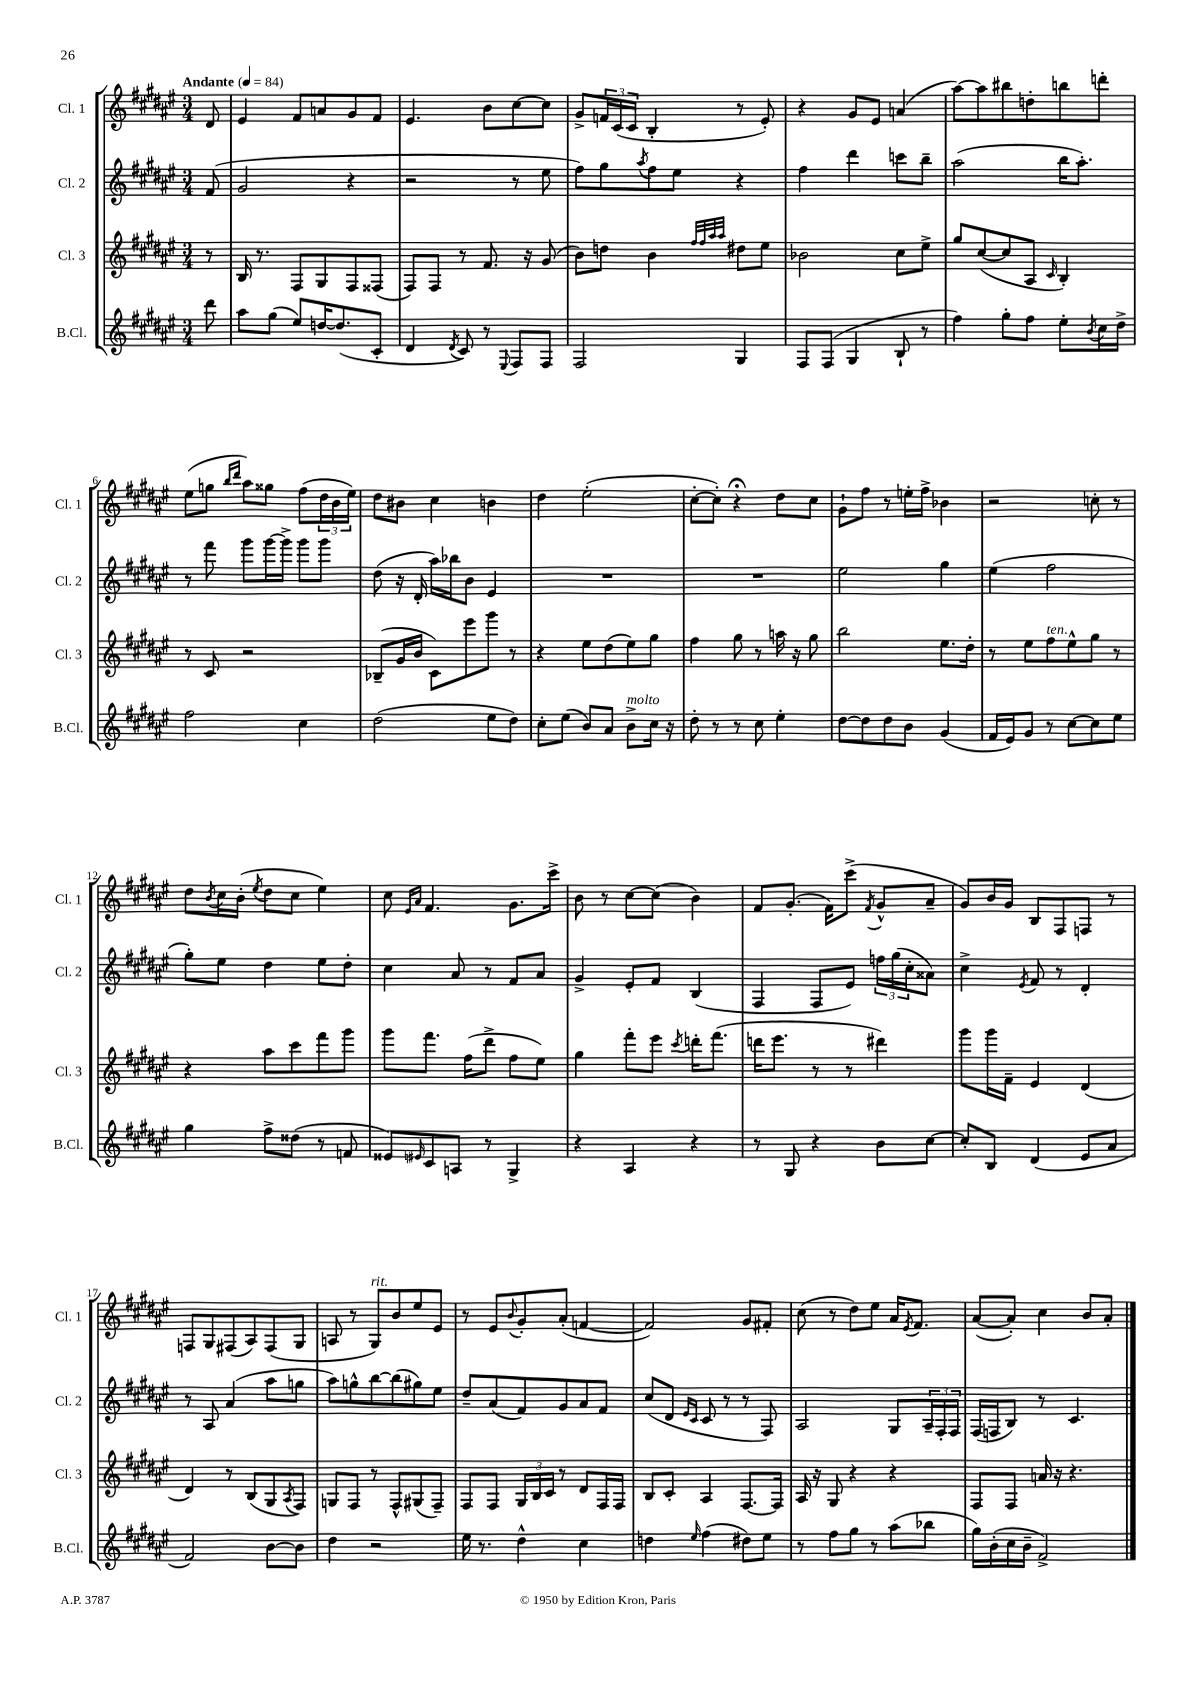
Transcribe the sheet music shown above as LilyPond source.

<<
\new StaffGroup <<
\new Staff = "s0" \with { instrumentName = "Cl. 1" shortInstrumentName = "Cl. 1" } {
    \clef treble \key fis \major \numericTimeSignature \time 3/4 \partial 8 \tempo "Andante" 4 = 84
    dis'8 |
    eis'4 fis'8 a'8 gis'8 fis'8 |
    eis'4. b'8 cis''8~ cis''8 |
    gis'8-> \tuplet 3/2 { f'16 cis'16( cis'16 } b4-. r8 eis'8-.) |
    r4 gis'8 eis'8 a'4( |
    ais''8~) ais''8 bis''8 d''8-. b''8 d'''8-. |
    eis''8( g''8 \grace { b''16 dis'''16 } ais''8) gisis''8 fis''8( \tuplet 3/2 { dis''16 b'16 eis''16) } |
    dis''8 bis'8 cis''4 b'4 |
    dis''4 eis''2-.( |
    cis''8~-. cis''8-.) r4\fermata dis''8 cis''8 |
    gis'8-! fis''8 r8 e''16-. fis''16-> bes'4 |
    r2 c''8-. r8 |
    dis''8 \acciaccatura { b'8 } cis''16 b'16-.( \acciaccatura { eis''8 } dis''8 cis''8 eis''4) |
    cis''8 \grace { eis'16 ais'16 } fis'4. gis'8. cis'''16-> |
    b'8 r8 cis''8~ cis''8( b'4) |
    fis'8 gis'8.-.( fis'16) cis'''8->( \acciaccatura { fis'8 } gis'8-^ ais'8-- |
    gis'8) b'16 gis'16 b8 fis8 f8 r8 |
    f8 gis8 fis8( ais8) fis8( gis8 |
    a8 r8 gis8^\markup { \italic "rit." }) b'8 eis''8 eis'8 |
    r8 eis'8 \appoggiatura { b'8 } gis'8-. ais'8-.( f'4~ |
    f'2) gis'8 fis'8-. |
    cis''8( r8 dis''8) eis''8 ais'16 \acciaccatura { eis'8 } fis'8. |
    ais'8~( ais'8-.) cis''4 b'8 ais'8-. \bar "|." |
}
\new Staff = "s1" \with { instrumentName = "Cl. 2" shortInstrumentName = "Cl. 2" } {
    \clef treble \key fis \major \numericTimeSignature \time 3/4 \partial 8
    fis'8( |
    gis'2 r4 |
    r2 r8 eis''8 |
    fis''8) gis''8 \acciaccatura { ais''8 } fis''8 eis''8 r4 |
    fis''4 dis'''4 c'''8 b''8-- |
    ais''2( b''16 ais''8.-.) |
    r8 fis'''8 gis'''8 gis'''16~ gis'''16-> gis'''8 gis'''8 |
    dis''8( r16 dis'16-. ais''16) bes''16 b'8 eis'4 |
    R2. |
    R2. |
    eis''2 gis''4 |
    eis''4( fis''2 |
    gis''8-.) eis''8 dis''4 eis''8 dis''8-. |
    cis''4 ais'8 r8 fis'8 ais'8 |
    gis'4-> eis'8-. fis'8 b4( |
    fis4 fis8 eis'8) \tuplet 3/2 { f''16 gis''16( cis''16-. } aisis'8) |
    cis''4-> \acciaccatura { eis'8 } fis'8 r8 dis'4-. |
    r8 ais8 ais'4( ais''8 g''8 |
    ais''8) g''8-^ b''8~ b''8( gis''8) eis''8 |
    dis''8-- ais'8( fis'8) gis'8 ais'8 fis'8 |
    cis''8( dis'8 \grace { eis'16 cis'16 } cis'8 r8 r8 fis8) |
    ais2 gis8 \tuplet 3/2 { ais16-- fis16-. fis16 } |
    fis16( f16 b8) r8 cis'4. \bar "|." |
}
\new Staff = "s2" \with { instrumentName = "Cl. 3" shortInstrumentName = "Cl. 3" } {
    \clef treble \key fis \major \numericTimeSignature \time 3/4 \partial 8
    r8 |
    b16 r8. fis8 gis8 fis8 fisis8( |
    fis8) fis8 r8 fis'8. r16 gis'8( |
    b'8) d''8 b'4 \grace { fis''32 fis''32 ais''32 ais''32 } dis''8 eis''8 |
    bes'2 cis''8 eis''8-> |
    gis''8 cis''8~( cis''8 ais8 \grace { cis'16 } b4-.) |
    r8 cis'8 r2 |
    bes8--( gis'16 b'16 cis'8) eis'''8 gis'''8 r8 |
    r4 eis''8 dis''8( eis''8) gis''8 |
    fis''4 gis''8 r8 a''16 r16 gis''8 |
    b''2 eis''8. dis''16-. |
    r8 eis''8 fis''8^\markup { \italic "ten." } eis''8-^ gis''8 r8 |
    r4 ais''8 cis'''8 fis'''8 gis'''8 |
    gis'''8 fis'''8. fis''16( dis'''8-> fis''8 eis''8) |
    gis''4 fis'''8-. eis'''8 \acciaccatura { cis'''8 } d'''16-. fis'''8.( |
    d'''16 eis'''8. r8 r8 dis'''4) |
    gis'''8 gis'''16 fis'16-- eis'4 dis'4( |
    dis'4) r8 b8( gis8 \acciaccatura { ais8 } fis8) |
    g8 fis8 r8 fis8-^ gis8( fis8--) |
    fis8 fis8 \tuplet 3/2 { gis16 b16 cis'16 } r8 dis'8 fis16 fis16 |
    b8 cis'8-. ais4 fis8.~ fis16 |
    ais16 r16 gis8 r4 r4 |
    fis8 fis8 a'16 r16 r4. \bar "|." |
}
\new Staff = "s3" \with { instrumentName = "B.Cl." shortInstrumentName = "B.Cl." } {
    \clef treble \key fis \major \numericTimeSignature \time 3/4 \partial 8
    dis'''8 |
    ais''8 gis''8( eis''8) d''16~ d''8.( cis'8-. |
    dis'4 \acciaccatura { dis'8 } cis'8) r8 \appoggiatura { eis8 } fis8 fis8 |
    fis2 gis4 |
    fis8 fis8( gis4 b8-! r8 |
    fis''4) gis''8-. fis''8 eis''8-. \acciaccatura { b'8 } cis''16 dis''16-> |
    fis''2 cis''4 |
    dis''2( eis''8 dis''8) |
    cis''8-. eis''8( b'8) ais'8 b'8->^\markup { \italic "molto" } cis''16 r16 |
    dis''8-. r8 r8 cis''8 eis''4-. |
    dis''8~ dis''8 dis''8 b'8 gis'4( |
    fis'16 eis'16) gis'8 r8 cis''8~ cis''8 eis''8 |
    gis''4 fis''8-> disis''8( r8 f'8 |
    eisis'8) \grace { eis'16 } cis'8 a8 r8 gis4-> |
    r4 ais4 r4 |
    r8 gis8 r4 b'8 cis''8~ |
    cis''8-. b8 dis'4( eis'8 ais'8 |
    fis'2) b'8~ b'8 |
    dis''4 r2 |
    eis''16 r8. dis''4-^ cis''4 |
    d''4 \grace { eis''16 } fis''4( dis''8) eis''8 |
    r8 fis''8 gis''8 r8 ais''8( bes''8 |
    gis''16) b'16-.( cis''16 b'16-- fis'2->) \bar "|." |
}
>>
>>
